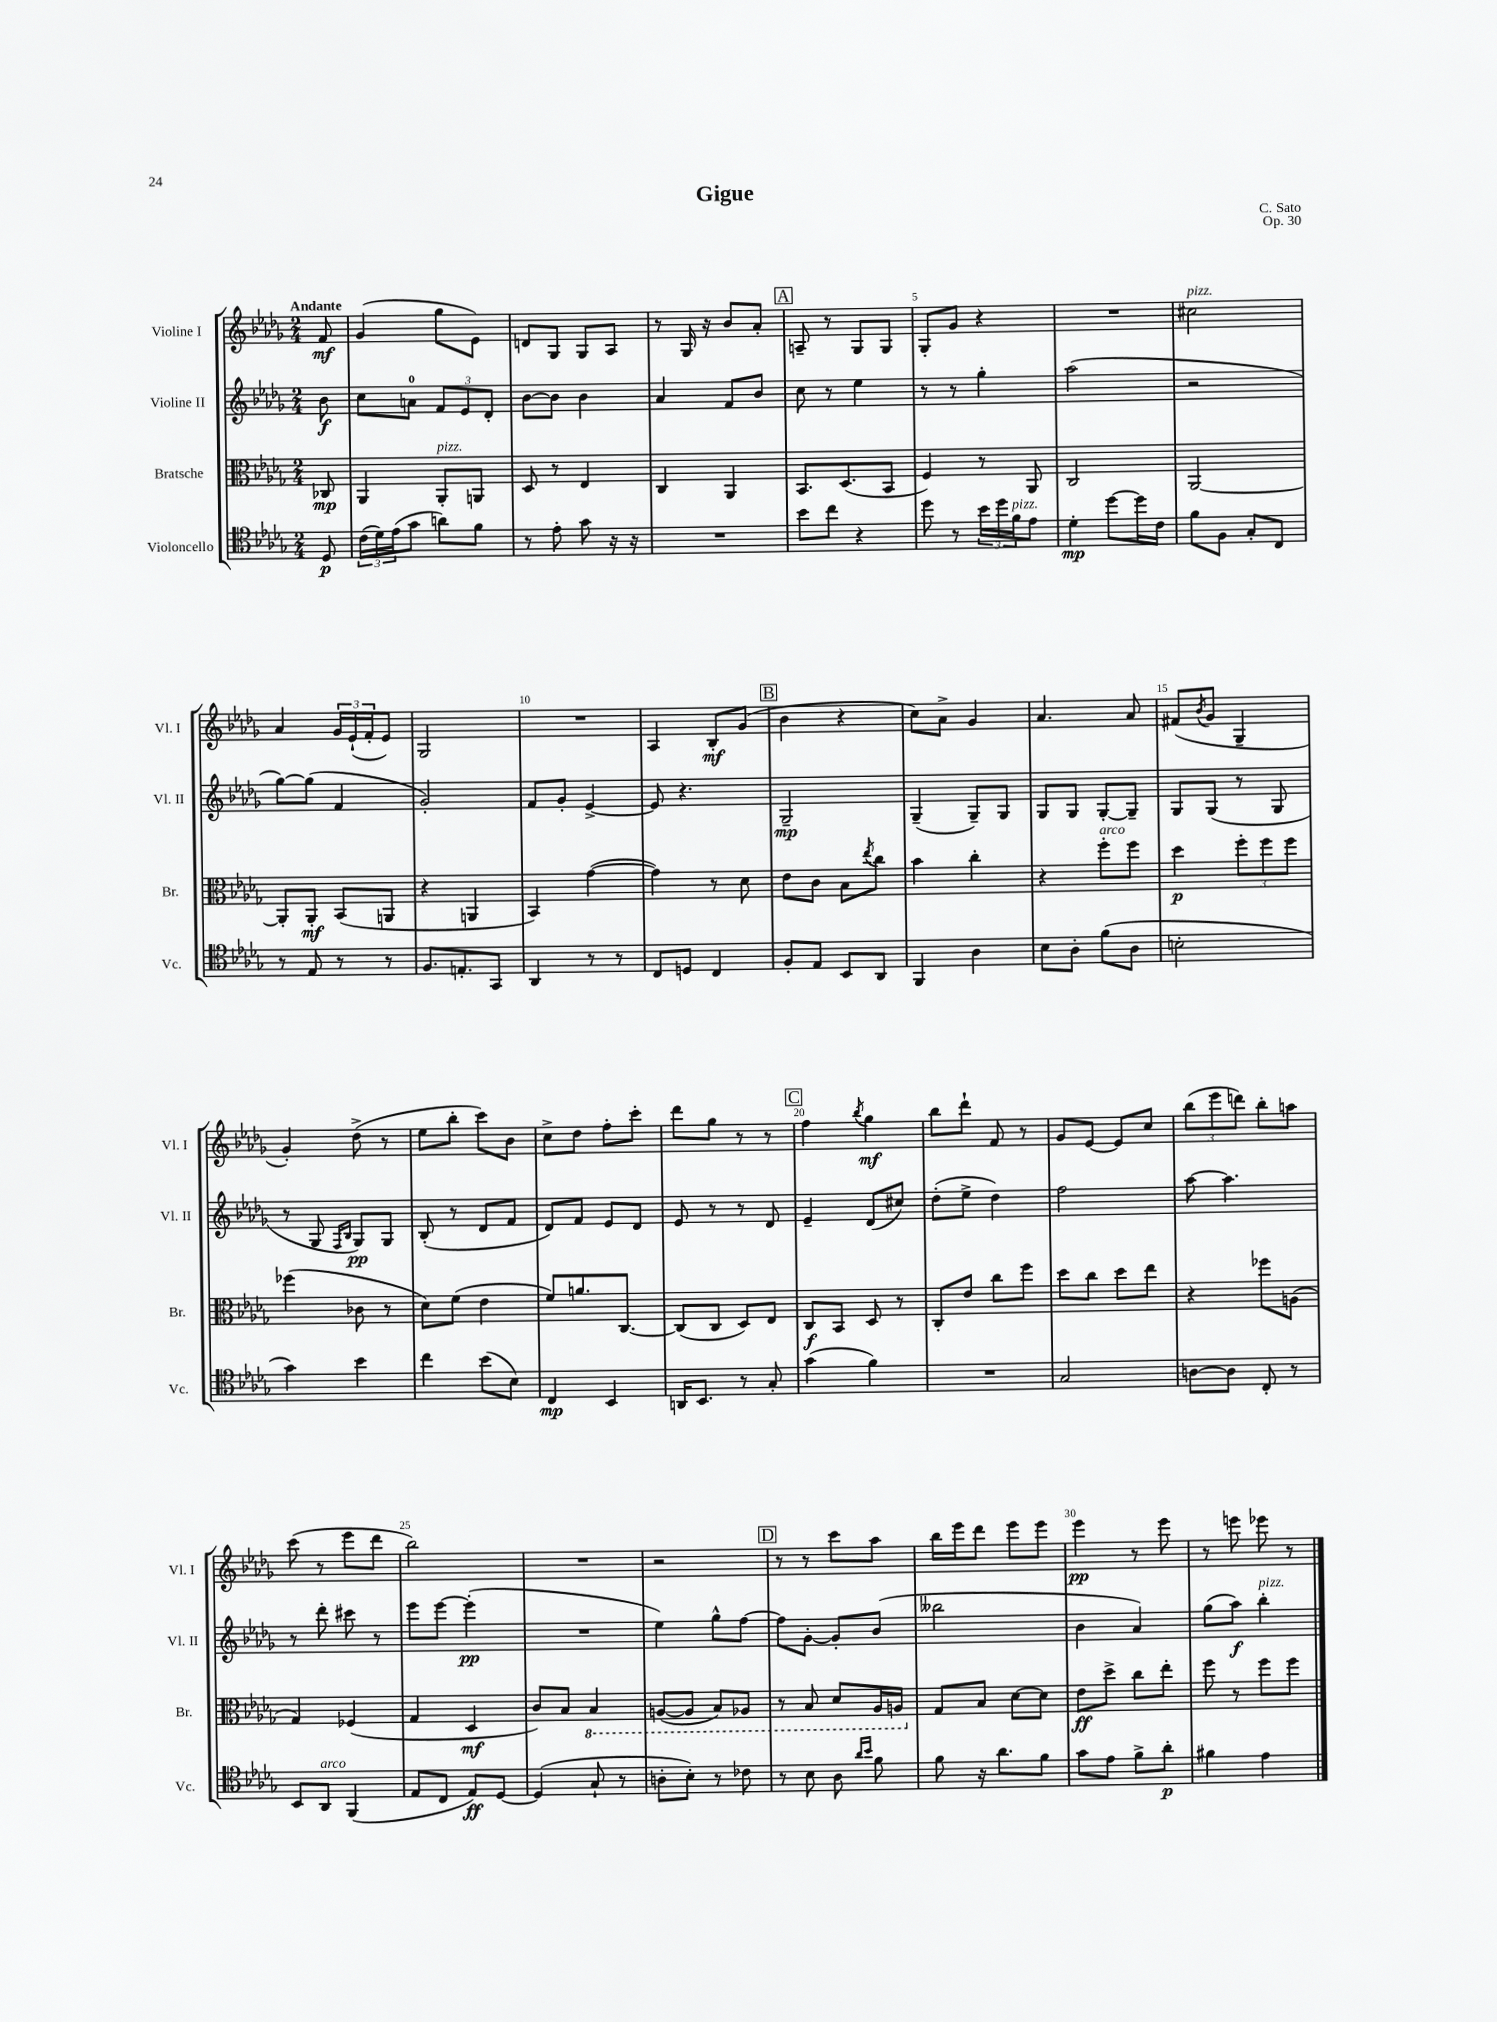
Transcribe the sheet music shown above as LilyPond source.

\header { title = "Gigue" composer = "C. Sato" opus = "Op. 30" }
<<
\new StaffGroup <<
\new Staff = "s0" \with { instrumentName = "Violine I" shortInstrumentName = "Vl. I" } {
    \clef treble \key des \major \numericTimeSignature \time 2/4 \partial 8 \tempo "Andante"
    f'8\mf |
    ges'4( ges''8 ees'8) |
    d'8 ges8 ges8 aes8 |
    r8 ges16 r16 bes'8 aes'8-. |
    \mark \markup { \box "A" } a8-- r8 ges8 ges8 |
    ges8-. ges'8 r4 |
    R2 |
    cis''2^\markup { \italic "pizz." } |
    aes'4 \tuplet 3/2 { ges'16 ees'16-!( f'16-. } ees'8) |
    ges2 |
    R2 |
    aes4 bes8-.\mf ges'8( |
    \mark \markup { \box "B" } bes'4 r4 |
    c''8) aes'8-> ges'4 |
    aes'4. aes'8 |
    fis'8( \acciaccatura { bes'8 } ges'8 ges4-- |
    ges'4-.) des''8->( r8 |
    ees''8 bes''8-. c'''8) bes'8 |
    c''8-> des''8 f''8-. c'''8-. |
    des'''8 ges''8 r8 r8 |
    \mark \markup { \box "C" } f''4 \acciaccatura { bes''8 } ges''4\mf |
    bes''8 des'''8-! f'8 r8 |
    ges'8 ees'8~ ees'8 c''8 |
    \tuplet 3/2 { bes''8( ees'''8 d'''8) } bes''8-. a''8 |
    c'''8( r8 ees'''8 des'''8 |
    bes''2) |
    R2 |
    r2 |
    \mark \markup { \box "D" } r8 r8 c'''8 aes''8 |
    bes''16 ees'''16 des'''8 ees'''8 ees'''8 |
    ees'''4\pp r8 ees'''8 |
    r8 e'''8 ees'''8 r8 \bar "|." |
}
\new Staff = "s1" \with { instrumentName = "Violine II" shortInstrumentName = "Vl. II" } {
    \clef treble \key des \major \numericTimeSignature \time 2/4 \partial 8
    bes'8\f |
    c''8 a'8-0 \tuplet 3/2 { f'8 ees'8 des'8-. } |
    bes'8~ bes'8 bes'4 |
    aes'4 f'8 bes'8 |
    \mark \markup { \box "A" } c''8 r8 ees''4 |
    r8 r8 ges''4-. |
    aes''2( |
    r2 |
    ges''8~) ges''8( f'4 |
    ges'2-.) |
    f'8 ges'8-. ees'4~-> |
    ees'8 r4. |
    \mark \markup { \box "B" } ges2--\mp |
    ges4--( ges8--) ges8 |
    ges8 ges8 ges8~-. ges8-- |
    ges8 ges8( r8 ges8 |
    r8 ges8 \grace { f16 bes16 } ges8\pp) ges8 |
    bes8-.( r8 des'8 f'8 |
    des'8) f'8 ees'8 des'8 |
    ees'8 r8 r8 des'8 |
    \mark \markup { \box "C" } ees'4-- des'8( cis''8) |
    des''8-.( ees''8-> des''4) |
    f''2 |
    aes''8~ aes''4. |
    r8 des'''8-. cis'''8 r8 |
    ees'''8 ees'''8~ ees'''4-.\pp( |
    R2 |
    ees''4) ges''8-^ f''8~ |
    \mark \markup { \box "D" } f''8 ges'8~-. ges'8-. bes'8( |
    beses''2 |
    bes'4 aes'4) |
    ges''8( aes''8\f) bes''4-.^\markup { \italic "pizz." } \bar "|." |
}
\new Staff = "s2" \with { instrumentName = "Bratsche" shortInstrumentName = "Br." } {
    \clef alto \key des \major \numericTimeSignature \time 2/4 \partial 8
    ces8\mp |
    aes,4 aes,8-.^\markup { \italic "pizz." } a,8 |
    des8 r8 ees4 |
    c4 aes,4 |
    \mark \markup { \box "A" } bes,8. des8.( bes,8 |
    f4) r8 aes,8 |
    c2 |
    aes,2~ |
    aes,8-. aes,8-.\mf bes,8( a,8 |
    r4 a,4 |
    bes,4) ges'4~( |
    ges'4) r8 des'8 |
    \mark \markup { \box "B" } ees'8 c'8 bes8 \acciaccatura { ees''8 } c''8 |
    bes'4 c''4-. |
    r4 f''8-.^\markup { \italic "arco" } f''8 |
    des''4\p \tuplet 3/2 { f''8-. f''8 f''8 } |
    fes''4( ces'8 r8 |
    des'8) f'8( ees'4 |
    f'8) a'8. c8.~ |
    c8( c8 des8) ees8 |
    \mark \markup { \box "C" } c8\f bes,8 des8 r8 |
    c8-. ees'8 c''8 f''8 |
    des''8 c''8 des''8 ees''8 |
    r4 fes''8 a8( |
    ges4) fes4( |
    ges4 des4\mf |
    c'8) bes8 \ottava #-1 bes,4 |
    a,8~( a,8 bes,8) aes,8 |
    \mark \markup { \box "D" } r8 bes,8 des8 aes,16 a,16 \ottava #0 |
    ges8 bes8 des'8~ des'8 |
    ees'8\ff des''8-> c''8 ees''8-. |
    f''8 r8 f''8 f''8 \bar "|." |
}
\new Staff = "s3" \with { instrumentName = "Violoncello" shortInstrumentName = "Vc." } {
    \clef tenor \key des \major \numericTimeSignature \time 2/4 \partial 8
    des8\p |
    \tuplet 3/2 { c'16( des'16) ees'16( } ges'8 a'8) f'8 |
    r8 ees'8-. ges'8 r16 r16 |
    R2 |
    \mark \markup { \box "A" } bes'8 c''8 r4 |
    des''8 r8 \tuplet 3/2 { bes'16 des''16 f'16^\markup { \italic "pizz." } } ees'8 |
    des'4-.\mp des''8~ des''16 c'16 |
    f'8 f8 ges8-. c8 |
    r8 ees8 r8 r8 |
    f8. e8.-. ges,8 |
    aes,4 r8 r8 |
    c8 d8 c4 |
    \mark \markup { \box "B" } f8-. ees8 bes,8 aes,8 |
    f,4 aes4 |
    bes8 aes8-. f'8( aes8 |
    b2-. |
    ges'4) bes'4 |
    c''4 bes'8( bes8) |
    c4\mp bes,4 |
    a,16 bes,8. r8 ges8-. |
    \mark \markup { \box "C" } ges'4( f'4) |
    R2 |
    ges2 |
    a8~ a8 c8-. r8 |
    bes,8 aes,8^\markup { \italic "arco" } f,4( |
    ees8 c8 ees8\ff) des8~ |
    des4( ges8-! r8 |
    a8-. bes8-.) r8 ces'8 |
    \mark \markup { \box "D" } r8 bes8 aes8 \grace { aes'16 bes'16 } f'8 |
    f'8 r16 aes'8. f'8 |
    ges'8 ees'8 f'8-> aes'8-.\p |
    fis'4 ees'4 \bar "|." |
}
>>
>>
\layout { \context { \Score \override BarNumber.break-visibility = ##(#f #t #t) barNumberVisibility = #(every-nth-bar-number-visible 5) } }
